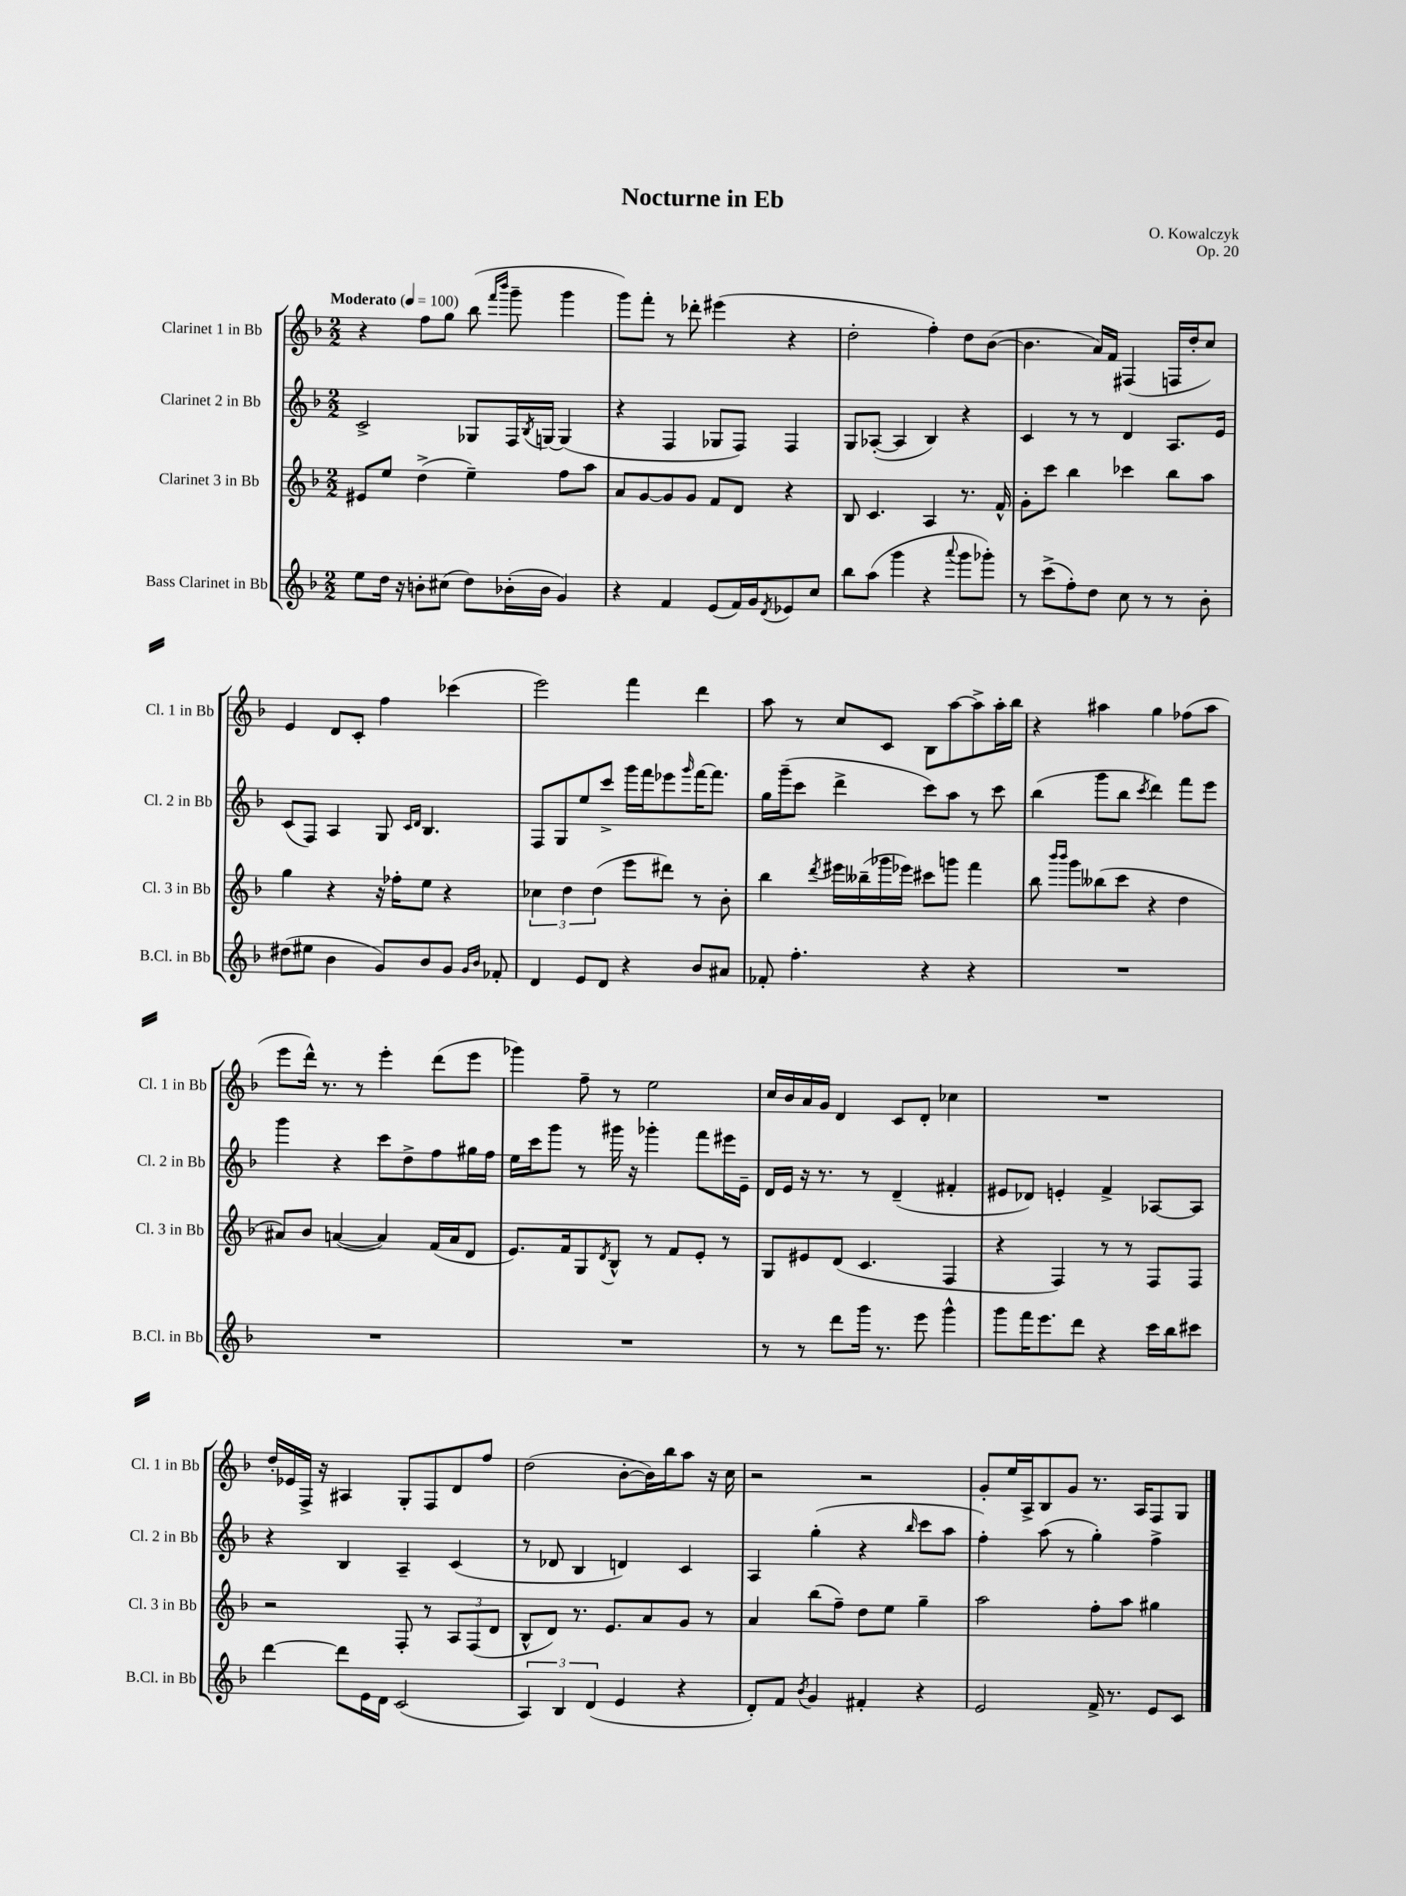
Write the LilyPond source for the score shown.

\header { title = "Nocturne in Eb" composer = "O. Kowalczyk" opus = "Op. 20" }
<<
\new StaffGroup <<
\new Staff = "s0" \with { instrumentName = "Clarinet 1 in Bb" shortInstrumentName = "Cl. 1 in Bb" } {
    \clef treble \key f \major \numericTimeSignature \time 2/2 \tempo "Moderato" 4 = 100
    r4 f''8 g''8 bes''8( \grace { f'''16 bes'''16 } g'''8-- g'''4 |
    g'''8) f'''8-. r8 des'''8-. eis'''4( r4 |
    d''2-. f''4-.) d''8 bes'8~( |
    bes'4. a'16) f'16 fis4( f16 d''16-. c''8) |
    e'4 d'8 c'8-. f''4 ces'''4( |
    e'''2) f'''4 d'''4 |
    a''8 r8 c''8 c'8 bes8 a''8~ a''8-> a''16-. bes''16 |
    r4 ais''4 g''4 fes''8( ais''8 |
    e'''8 d'''16-^) r8. r8 e'''4-. d'''8( e'''8 |
    ges'''4) f''8-- r8 e''2 |
    c''16 bes'16 a'16 g'16 d'4 c'8 d'8-. ces''4 |
    R1 |
    d''16-. ees'16 f16-> r16 ais4 g8-. f8 d'8 f''8 |
    d''2( bes'8~-. bes'16) bes''16 a''8 r16 c''16 |
    r2 r2 |
    g'8-. e''16 a16-> bes8 g'8 r8. a16 f8 g8 \bar "|." |
}
\new Staff = "s1" \with { instrumentName = "Clarinet 2 in Bb" shortInstrumentName = "Cl. 2 in Bb" } {
    \clef treble \key f \major \numericTimeSignature \time 2/2
    c'2-> ges8 f16 \acciaccatura { bes8 } g16~ g4( |
    r4 f4 ges8 f8) f4 |
    g8 aes8~-.( aes4 bes4) r4 |
    c'4 r8 r8 d'4 a8. e'16 |
    c'8( f8) a4 g8 \grace { c'16 d'16 } bes4. |
    f8 g8 e''8 c'''8-> g'''16 f'''16 ees'''8 \grace { g'''16 } f'''16~ f'''8. |
    g''16 g'''16--( c'''8 d'''4-> c'''8) a''8 r8 c'''8 |
    bes''4( g'''8 bes''8 \acciaccatura { c'''8 } d'''4) f'''8 e'''8 |
    g'''4 r4 c'''8 d''8-> f''8 gis''16 f''16 |
    e''16 c'''16 g'''8 r8 gis'''16 r16 ges'''4-. f'''8 eis'''16 e'16-- |
    d'16 e'16 r16 r8. r8 d'4--( fis'4-. |
    eis'8 des'8) e'4-. f'4-> aes8~ aes8 |
    r4 bes4 a4-- c'4( |
    r8 des'8 bes4 d'4) c'4 |
    a4 g''4-.( r4 \grace { bes''16 } c'''8 a''8 |
    f''4-.) a''8( r8 g''4-.) f''4-> \bar "|." |
}
\new Staff = "s2" \with { instrumentName = "Clarinet 3 in Bb" shortInstrumentName = "Cl. 3 in Bb" } {
    \clef treble \key f \major \numericTimeSignature \time 2/2
    eis'8 e''8 d''4->( e''4--) f''8 a''8 |
    a'8 g'8~ g'8 g'8 f'8 d'8 r4 |
    bes8 c'4. a4 r8. f'16-^ |
    g'8-. c'''8 bes''4 ces'''4 bes''8 a''8 |
    g''4 r4 r16 fes''16-. e''8 r4 |
    \tuplet 3/2 { ces''4 d''4 d''4( } e'''8 dis'''8) r8 bes'8-. |
    bes''4 \acciaccatura { d'''8 } eis'''16 beses''16--( ges'''16 ees'''16) cis'''8 g'''8 f'''4 |
    bes''8 \grace { bes'''16 bes'''16 } g'''8 beses''8( c'''8 r4 d''4 |
    ais'8) bes'8 a'4~( a'4) f'16( a'16 d'8 |
    e'8.) f'16 g8 \acciaccatura { d'8 } bes8-^ r8 f'8 e'8-. r8 |
    g8 eis'8 d'8( c'4. f4 |
    r4 f4) r8 r8 f8 f8 |
    r2 f8-. r8 \tuplet 3/2 { a8 f8( d'8 } |
    bes8-^ d'8) r8. e'8. a'8 g'8 r8 |
    a'4 bes''8( f''8--) d''8 e''8 g''4-- |
    a''2 f''8-. a''8 gis''4 \bar "|." |
}
\new Staff = "s3" \with { instrumentName = "Bass Clarinet in Bb" shortInstrumentName = "B.Cl. in Bb" } {
    \clef treble \key f \major \numericTimeSignature \time 2/2
    e''8 d''16 r16 b'8-. cis''8( d''8) bes'16-.( bes'16 g'4) |
    r4 f'4 e'8( f'16) g'16 \acciaccatura { d'8 } ees'8 c''8 |
    bes''8 a''8( g'''4 r4 \appoggiatura { a'''8 } g'''8 ges'''8-.) |
    r8 c'''8->( f''8-.) d''8 c''8 r8 r8 bes'8-. |
    dis''8( eis''8 bes'4 g'8) bes'8 g'8 \grace { g'16 bes'16 } fes'8-. |
    d'4 e'8 d'8 r4 bes'8 ais'8 |
    fes'8-. f''4.-. r4 r4 |
    R1 |
    R1 |
    R1 |
    r8 r8 d'''8 g'''16 r8. e'''8 g'''4-^ |
    g'''8 f'''16 e'''8. d'''8 r4 c'''16 bes''16 cis'''8 |
    d'''4~ d'''8 e'16 d'16 c'2( |
    \tuplet 3/2 { a4) bes4 d'4( } e'4 r4 |
    d'8-.) f'8 \acciaccatura { bes'8 } g'4 fis'4-. r4 |
    e'2 f'16-> r8. e'8 c'8 \bar "|." |
}
>>
>>
\layout { \context { \Score \remove "Bar_number_engraver" } }
